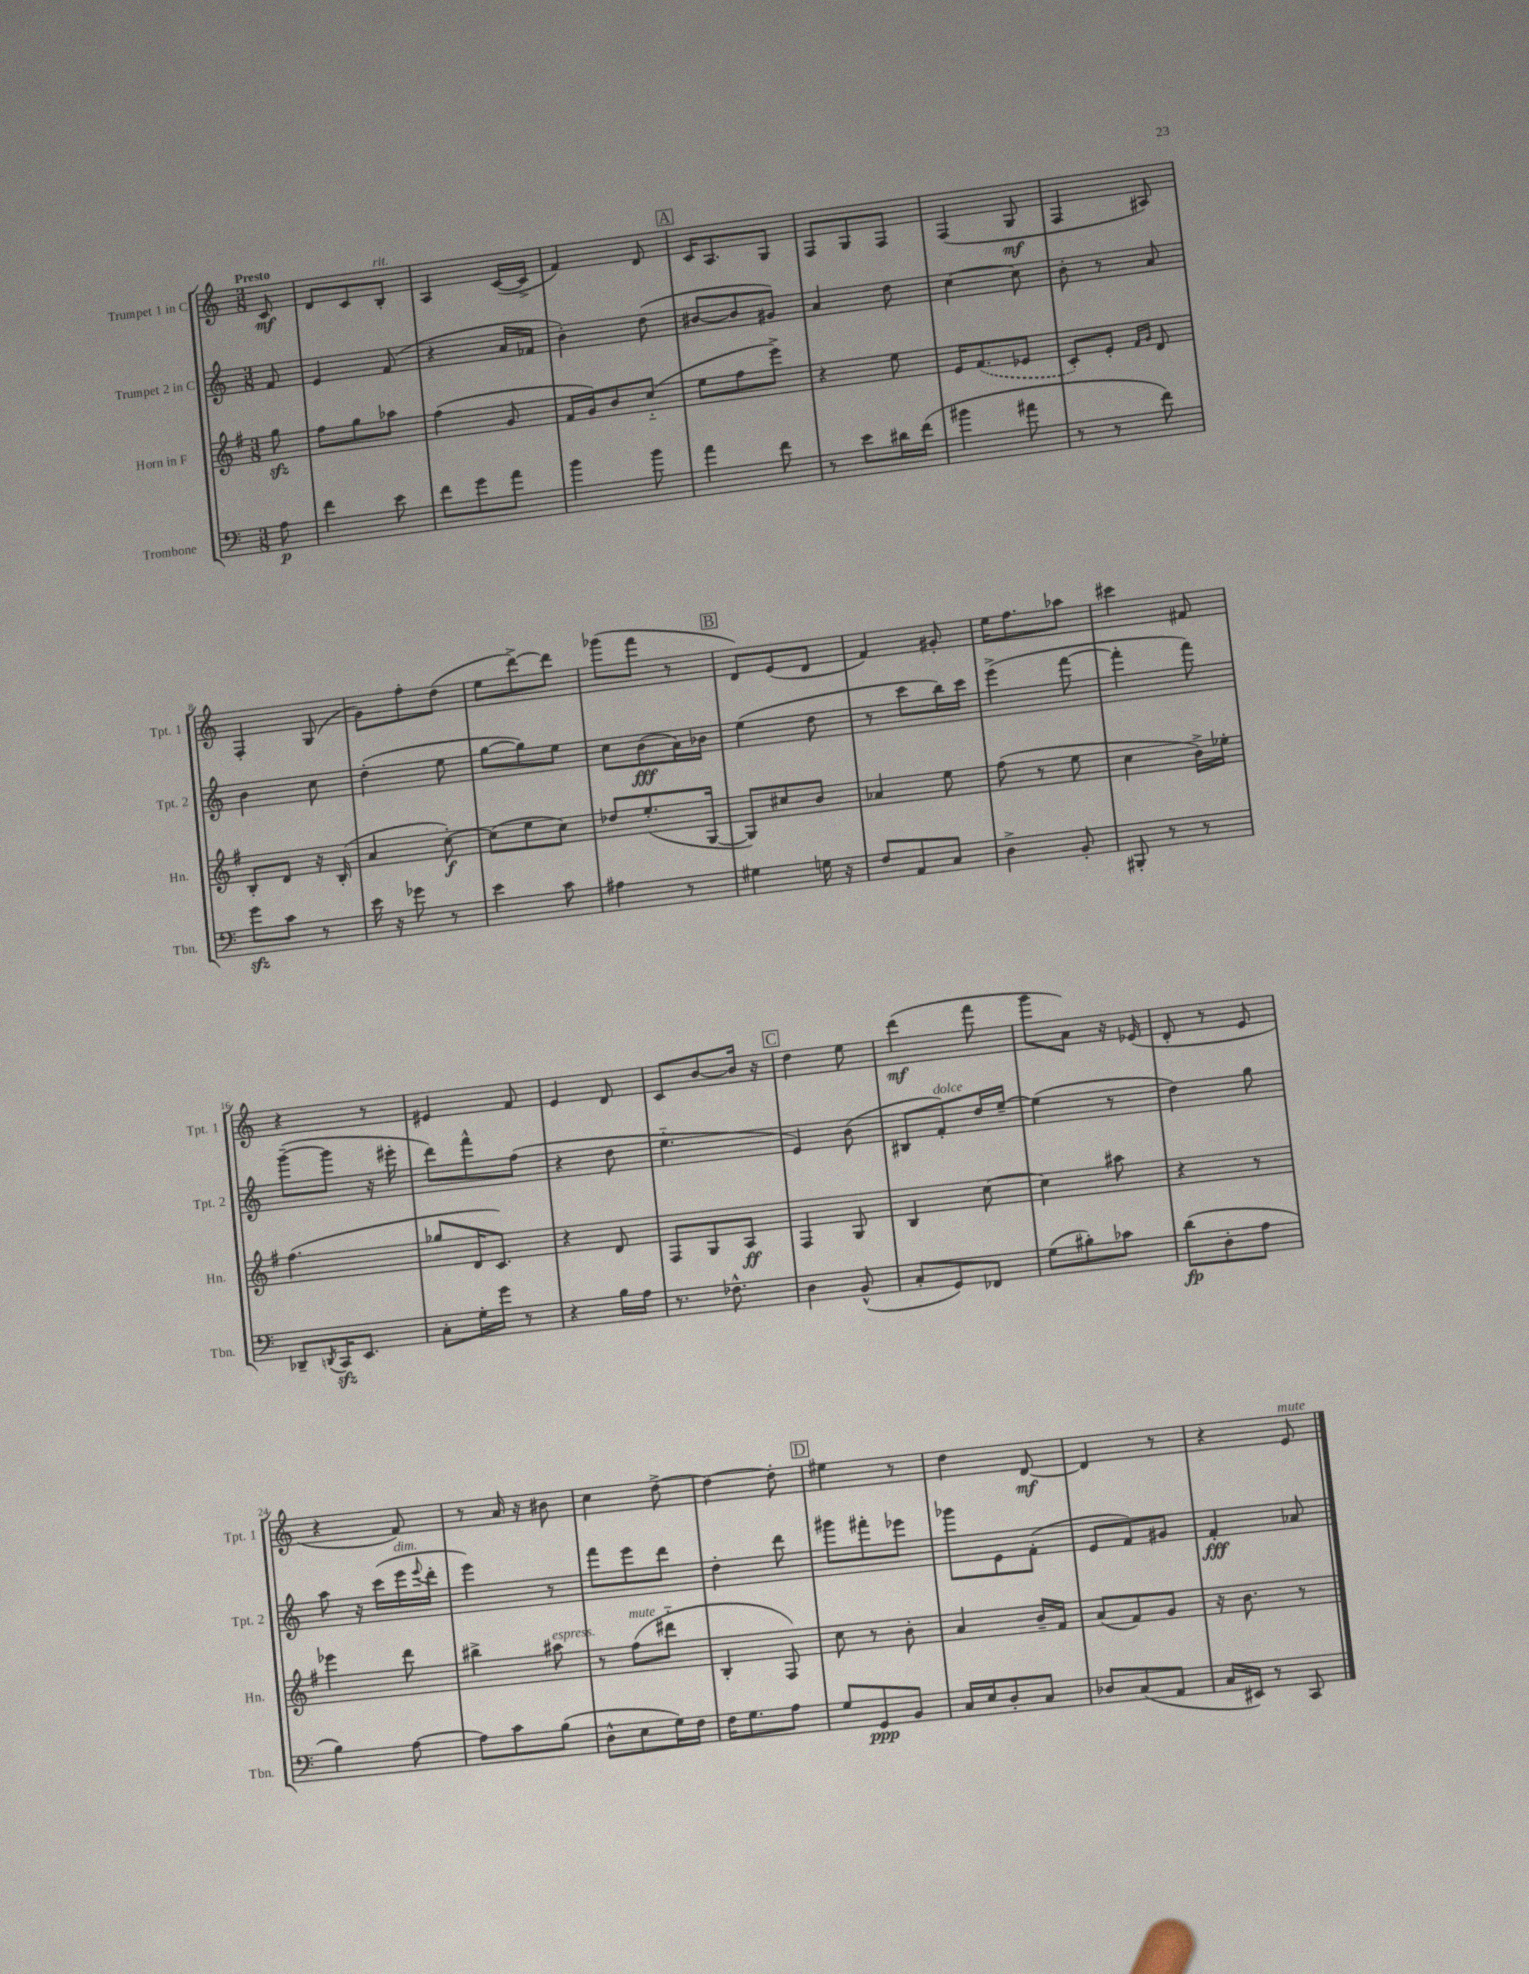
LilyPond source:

<<
\new StaffGroup <<
\new Staff = "s0" \with { instrumentName = "Trumpet 1 in C" shortInstrumentName = "Tpt. 1" } {
    \clef treble \key c \major \numericTimeSignature \time 3/8 \partial 8 \tempo "Presto"
    c'8\mf |
    d'8 c'8 b8-.^\markup { \italic "rit." } |
    a4 c'16~( c'16-> |
    f'4) d'8 |
    \mark \markup { \box "A" } c'16 a8. g8 |
    f8 g8 f8 |
    f4( g8\mf |
    f4 ais8) |
    f4-. g8( |
    g'8) f''8-. d''8( |
    e''8 d'''8~->) d'''8 |
    ges'''8( f'''8 r8 |
    \mark \markup { \box "B" } d'8) e'8( d'8 |
    f'4) gis'8-. |
    e''16 f''8. aes''8 |
    cis'''4 fis'8 |
    r4 r8 |
    eis'4 f'8 |
    e'4 d'8 |
    c'8 b'8~ b'16 r16 |
    \mark \markup { \box "C" } d''4 e''8 |
    d'''4\mf( f'''8 |
    g'''8 a'8) r16 ees'16( |
    d'8-. r8 e'8 |
    r4 f'8) |
    r8 a'16 r16 bis'8 |
    c''4 d''8~-> |
    d''4~ d''8-. |
    \mark \markup { \box "D" } eis''4 r8 |
    d''4 d'8~\mf |
    d'4 r8 |
    r4 e'8^\markup { \italic "mute" } \bar "|." |
}
\new Staff = "s1" \with { instrumentName = "Trumpet 2 in C" shortInstrumentName = "Tpt. 2" } {
    \clef treble \key c \major \numericTimeSignature \time 3/8 \partial 8
    f'8 |
    e'4 f'8( |
    r4 a'16 fes'16 |
    b'4-.) d''8( |
    \mark \markup { \box "A" } bis'8~ bis'8 gis'8) |
    a'4 d''8 |
    c''4~ c''8 |
    b'8-. r8 a'8 |
    b'4 c''8 |
    d''4-.( e''8 |
    g''8~ g''8) e''8 |
    c''8 b'8\fff( a'16) bes'16 |
    \mark \markup { \box "B" } e''4( d''8 |
    r8 c'''8 b''16) c'''16 |
    e'''4->( f'''8~ |
    f'''4-. f'''8) |
    g'''8~--( g'''8 r16 eis'''16-. |
    d'''8) f'''8-^ f''8( |
    r4 d''8 |
    e''4.-_ |
    \mark \markup { \box "C" } e'4) b'8( |
    bis8 f'8-.^\markup { \italic "dolce" }) d''16 e''16~-- |
    e''4( r8 |
    d''4) g''8 |
    a''8 r16 c'''16( e'''16^\markup { \italic "dim." } \appoggiatura { e'''8 } d'''16-. |
    e'''4) r8 |
    f'''8 e'''8 d'''8 |
    d''4-. d'''8 |
    \mark \markup { \box "D" } gis'''8 fis'''8-. ees'''8 |
    ges'''8 e'8 f'8-.( |
    e'8 f'8) gis'8 |
    f'4-.\fff aes'8 \bar "|." |
}
\new Staff = "s2" \with { instrumentName = "Horn in F" shortInstrumentName = "Hn." } {
    \clef treble \key g \major \numericTimeSignature \time 3/8 \partial 8
    g''8\sfz |
    fis''8 g''8 aes''8 |
    fis''4( g'8 |
    fis'16 g'16) b'8 c''8-_( |
    \mark \markup { \box "A" } e''8 fis''8 e'''8->) |
    r4 e''8 |
    e'16 \once \slurDashed fis'8.( ees'8 |
    c'8-.) e'8-. \grace { fis'16 g'16 } d'8 |
    b8-. d'8 r16 b16-.( |
    a'4 c''8~-.\f) |
    c''8( e''8 c''8) |
    des''8 e''8.-.( g16~ |
    \mark \markup { \box "B" } g8) cis''8 b'8 |
    aes'4 e''8 |
    fis''8( r8 e''8 |
    c''4 b'16->) ees''16-. |
    fis''4.( |
    ges''8 d'16 c'8.) |
    r4 d'8 |
    fis8 g8 a8\ff |
    \mark \markup { \box "C" } fis4 g8 |
    b4 c''8~ |
    c''4 ais''8 |
    r4 r8 |
    ees'''4 d'''8 |
    bis''4-> ais''8^\markup { \italic "espress." } |
    r8 fis''8^\markup { \italic "mute" }( dis'''8-_ |
    b4-. fis8) |
    \mark \markup { \box "D" } c''8 r8 b'8-. |
    a'4 b'16-- fis'16 |
    a'8( fis'8) g'8 |
    r16 b'8. r8 \bar "|." |
}
\new Staff = "s3" \with { instrumentName = "Trombone" shortInstrumentName = "Tbn." } {
    \clef bass \key c \major \numericTimeSignature \time 3/8 \partial 8
    a8\p |
    f'4 e'8 |
    f'8 g'8 a'8 |
    b'4 b'8 |
    \mark \markup { \box "A" } a'4 f'8 |
    r8 e'8 dis'16 f'16( |
    bis'4 ais'8 |
    r8 r8 f'8) |
    g'8\sfz c'8 r8 |
    e'16 r16 ges'8 r8 |
    e'4 c'8 |
    ais4 r8 |
    \mark \markup { \box "B" } gis4 g16 r16 |
    f8 a,8 c8 |
    d4-> b,8-. |
    bis,,8-. r8 r8 |
    des,8-- \acciaccatura { d,8 } c,16\sfz e,8. |
    c8-. g16-. g'16 r8 |
    r4 b16 a16 |
    r8. fes8.-^ |
    \mark \markup { \box "C" } d4 b,8-^( |
    c8-. g,8) fes,8 |
    g8( bis8-.) ces'8 |
    d'8\fp( d8-. a8 |
    b4) a8~ |
    a8 c'8 b8( |
    d8-^ e8 g16) f16 |
    f16 g8. a8 |
    \mark \markup { \box "D" } g8 g,8\ppp b,8 |
    c16 e16 d8-. c8 |
    des8 c8( a,8 |
    c16 eis,16) r8 c,8 \bar "|." |
}
>>
>>
